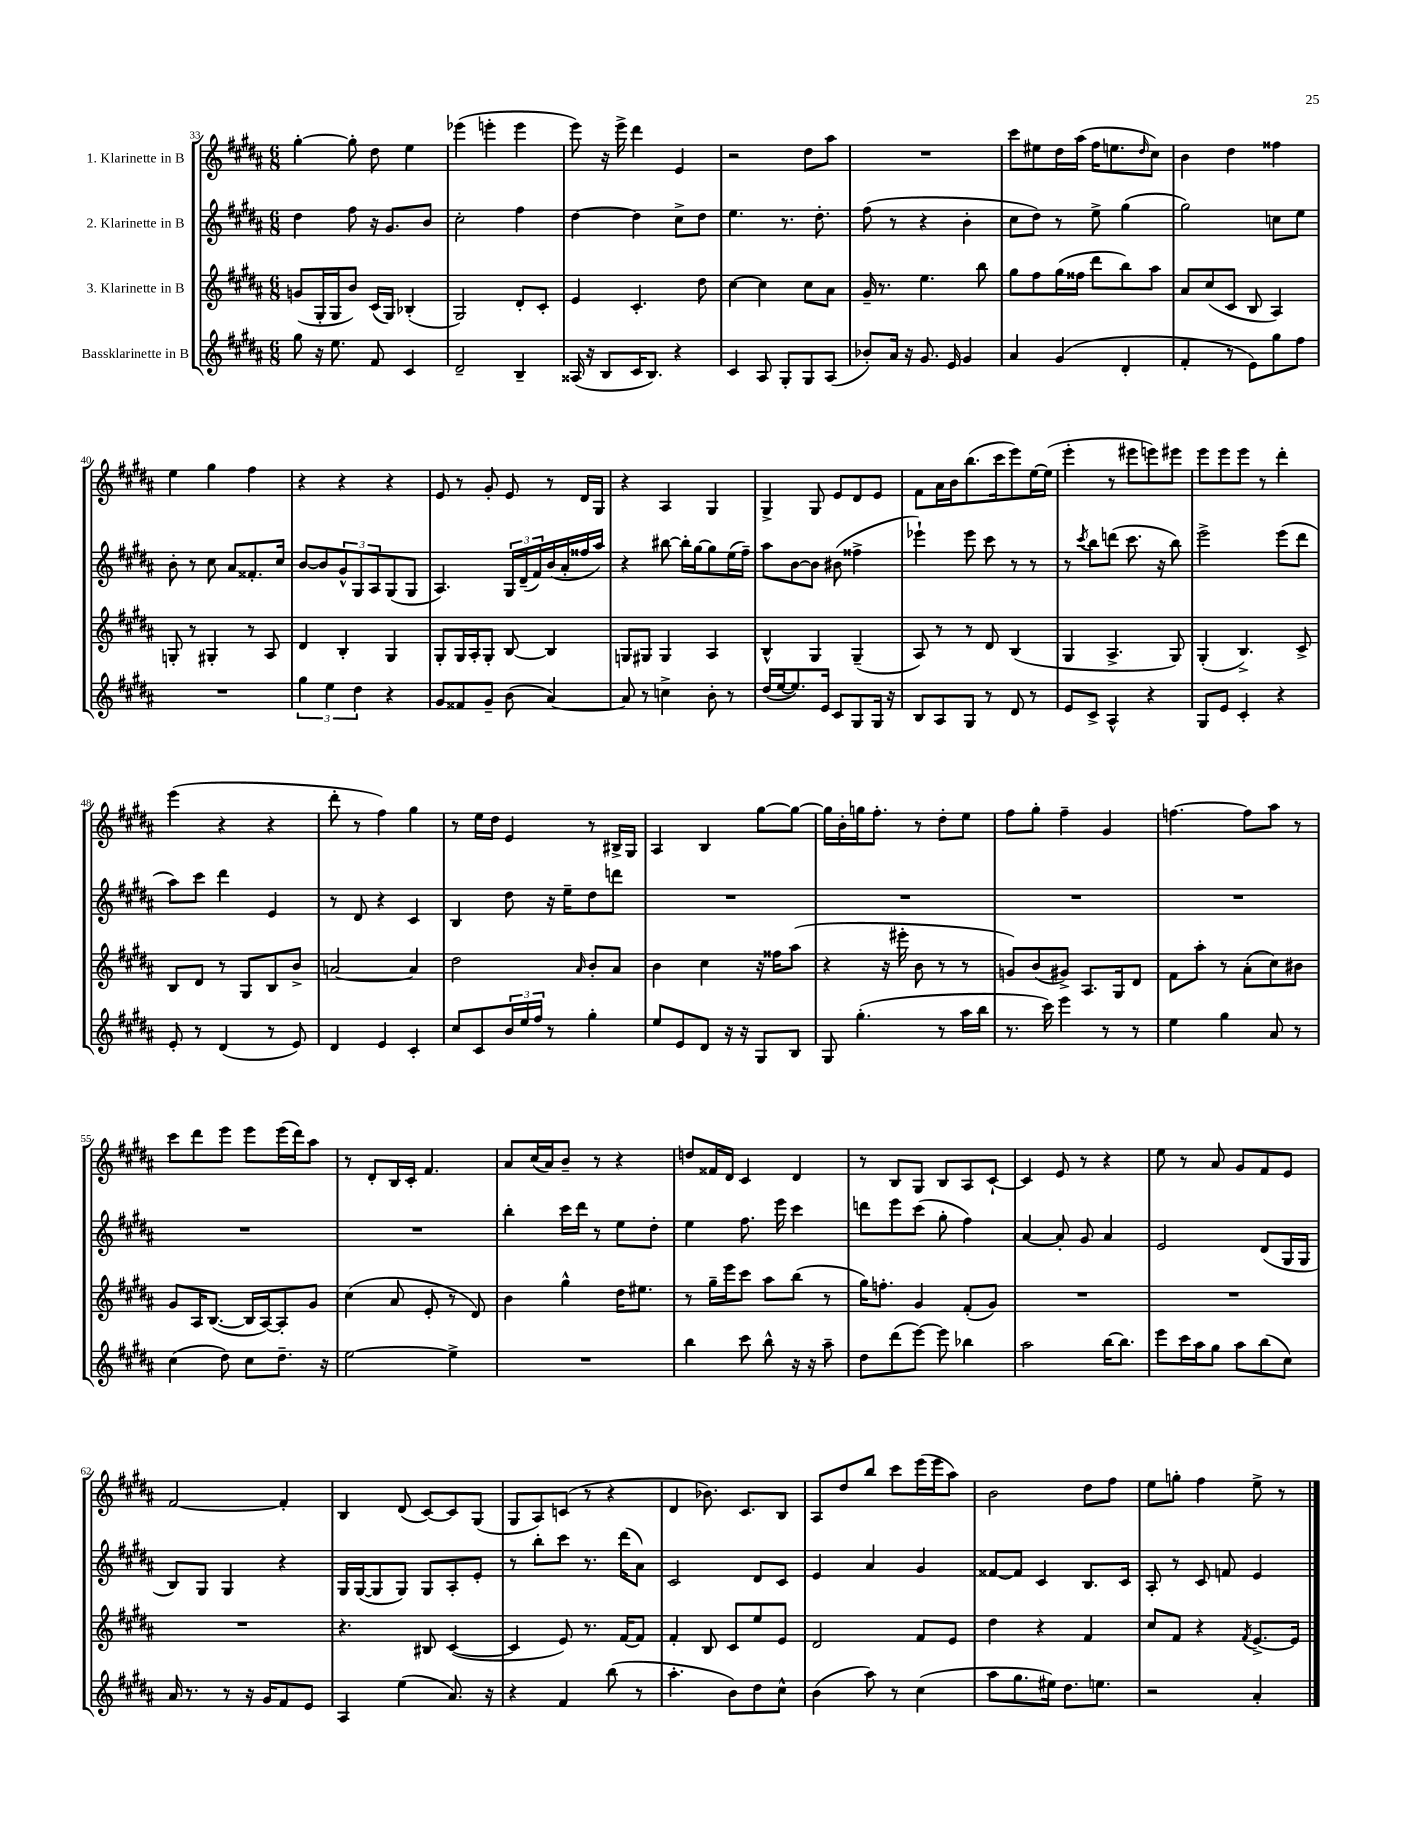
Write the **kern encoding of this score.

**kern	**kern	**kern	**kern
*staff4	*staff3	*staff2	*staff1
*clefG2	*clefG2	*clefG2	*clefG2
*k[f#c#g#d#a#]	*k[f#c#g#d#a#]	*k[f#c#g#d#a#]	*k[f#c#g#d#a#]
*M6/8	*M6/8	*M6/8	*M6/8
8gg#\	(8g/L	4dd#\	[4gg#'\
16r	16G#'/L	.	.
8.ee\	16G#/J	.	.
.	8b/J)	8ff#\	8gg#'\]
8f#/	(16c#/LL	16r	8dd#\
.	16G#/JJ)	8.g#/L	.
4c#/	(4B-'/	.	4ee\
.	.	8b/J	.
=	=	=	=
2d#~/	2G#/)	2cc#'\	(4eee-\
.	.	.	4eee'\
4B~/	8d#'/L	4ff#\	4eee\
.	8c#'/J	.	.
=	=	=	=
(16A##/	4e/	[4dd#\	8eee\)
16r	.	.	.
8B/L	.	.	16r
.	.	.	16eee^\
16c#/K	4.c#'/	4dd#\]	4ddd#\
8.B/J)	.	.	.
4r	.	8cc#^\L	4e/
.	8dd#\	8dd#\J	.
=	=	=	=
4c#/	[4cc#\	4.ee\	2r
8A#/	4cc#\]	.	.
8G#'/L	.	8.r	.
8G#/	8cc#\L	.	8dd#\L
.	.	8.dd#'\	.
(8A#/J	8a#\J	.	8aa#\J
=	=	=	=
8b-'/L)	16g#~/	(8ff#\	2.r
.	8.r	.	.
16a#/Jk	.	8r	.
16r	.	.	.
8.g#/	4.ee\	4r	.
16e/	.	.	.
4g#/	.	4b'\	.
.	8bb\	.	.
=	=	=	=
4a#/	8gg#\L	8cc#\L	8ccc#\L
.	8ff#\	8dd#\J)	8ee#\
(4g#/	(16gg#\L	8r	16dd#\L
.	16ff##\JJ	.	(16aa#\JJ
.	8ddd#\L	8ee^\	16ff#\LK
.	.	.	8.ee\
4d#'/	8bb\)	(4gg#\	.
.	.	.	16qqdd#/
.	8aa#\J	.	8cc#\J)
=	=	=	=
4f#'/	8a#/L	2gg#\)	4b\
.	(8cc#/	.	.
8r	8c#/J	.	4dd#\
8e\L)	8B/	.	.
8gg#\	4A#/)	8cc\L	4ff##\
8ff#\J	.	8ee\J	.
=	=	=	=
2.r	8G'/	8b'\	4ee\
.	8r	8r	.
.	4G#'/	8cc#\	4gg#\
.	.	8a#/L	.
.	8r	8.f##'/	4ff#\
.	8A#/	.	.
.	.	16cc#/Jk	.
=	=	=	=
6gg#\	4d#/	[8b/L	4r
.	.	8b/]	.
6ee\	.	.	.
.	4B'/	12g#^^/	4r
6dd#\	.	12G#/	.
.	.	12A#/	.
4r	4G#/	(8G#/	4r
.	.	8G#/J	.
=	=	=	=
8g#/L	8G#'/L	4.A#/)	8e/
8f##/	16G#/L	.	8r
.	16A#'/J	.	.
8g#~/J	8G#'/J	.	8g#'/
(8b\	[8B/	24G#/LL	8e/
.	.	(24d#~/	.
.	.	24f#/)	.
[4a#/)	4B/]	(16b/	8r
.	.	16a#'/	.
.	.	16ff##/	16d#/LL
.	.	16aa#/JJ)	16G#/JJ
=	=	=	=
8a#/]	8G/L	4r	4r
8r	8G#/J	.	.
4cc^\	4G#/	[8bb#\	4A#/
.	.	16bb#'\]LL	.
.	.	[16gg#\J	.
8b'\	4A#/	8gg#\]	4G#/
8r	.	(16ee\L	.
.	.	16ff#~\JJ)	.
=	=	=	=
(16dd#/LL	4B^^/	8aa#\L	4G#^/
[16ee/J	.	.	.
8.ee/])	.	[8b\	.
.	4G#/	8b\]J	8G#/
16e/Jk	.	.	.
8c#/L	.	(8b#\	8e/L
8G#/	(4G#~/	4ff##^\	8d#/
16G#/Jk	.	.	8e/J
16r	.	.	.
=	=	=	=
8B/L	8A#/)	4eee-`\)	8f#\L
8A#/	8r	.	16a#\L
.	.	.	16b\J
8G#/J	8r	8eee-\	(8.bb\
8r	8d#/	8ccc#\	.
.	.	.	16ccc#\k
8d#/	(4B/	8r	8eee\)
8r	.	8r	[16ee\L
.	.	.	(16ee\]JJ
=	=	=	=
8e/L	4G#/	8r	4eee'\
.	.	8qccc#/	.
8c#^/J	.	8bb\L	.
4A#^^/	4.A#^/	(8ddd\J	8r
.	.	8.ccc#\	8eee#\L
4r	.	.	8eee\)
.	.	16r	.
.	8G#/)	8bb\)	8eee#\J
=	=	=	=
8G#/L	(4G#'/	2eee^\	8eee\L
8e/J	.	.	8eee\
4c#'/	4.B^/)	.	8eee\J
.	.	.	8r
4r	.	(8eee\L	4ddd#'\
.	8c#^/	8ddd#\J	.
=	=	=	=
8e'/	8B/L	8aa#\L)	(4eee\
8r	8d#/J	8ccc#\J	.
(4d#/	8r	4ddd#\	4r
.	8G#/L	.	.
8r	8B/	4e/	4r
8e/)	8b^/J	.	.
=	=	=	=
4d#/	[2a/	8r	8ddd#'\
.	.	8d#/	8r
4e/	.	4r	4ff#\)
4c#'/	4a/]	4c#/	4gg#\
=	=	=	=
8cc#/L	2dd#\	4B/	8r
8c#/	.	.	16ee\LL
.	.	.	16dd#\JJ
24b/L	.	8dd#\	4e/
24ee/	.	.	.
24ff#/JJ	.	.	.
8r	.	16r	.
.	.	16ee~\LK	.
.	16qqa#/	.	.
4gg#'\	8b'/L	8dd#\	8r
.	8a#/J	8ddd\J	16B#^/LL
.	.	.	16G#/JJ
=	=	=	=
8ee/L	4b\	2.r	4A#/
8e/	.	.	.
8d#/J	4cc#\	.	4B/
16r	.	.	.
16r	.	.	.
8G#/L	16r	.	[8gg#\L
.	16ff##\LK	.	.
8B/J	(8aa#\J	.	8gg#\_J
=	=	=	=
8G#/	4r	2.r	16gg#\]LL
.	.	.	16b'\
(4.gg#'\	.	.	16gg\J
.	.	.	8.ff#'\J
.	16r	.	.
.	16eee#'\	.	.
.	8b\	.	8r
8r	8r	.	8dd#'\L
16aa#\LL	8r	.	8ee\J
16bb\JJ	.	.	.
=	=	=	=
8.r	8g/L)	2.r	8ff#\L
.	(8b/	.	8gg#'\J
16ccc#\)	.	.	.
4eee\	8g#^/J)	.	4ff#~\
.	8.A#/L	.	.
8r	.	.	4g#/
.	16G#/k	.	.
8r	8d#/J	.	.
=	=	=	=
4ee\	8f#\L	2.r	[4.ff\
.	8aa#'\J	.	.
4gg#\	8r	.	.
.	(8a#'\L	.	8ff\]L
8a#/	8cc#\)	.	8aa#\J
8r	8b#\J	.	8r
=	=	=	=
(4cc#\	8g#/L	2.r	8ccc#\L
.	16A#/K	.	8ddd#\
.	([8.B/J	.	.
8dd#\)	.	.	8eee\J
8cc#\L	16B/]LL	.	8eee\L
.	[16A#/J)	.	.
8.dd#~\J	8A#'/]	.	(16eee\L
.	.	.	16ddd#\J)
.	8g#/J	.	8aa#\J
16r	.	.	.
=	=	=	=
[2ee\	(4cc#\	2.r	8r
.	.	.	8d#'/L
.	8a#/	.	16B/L
.	.	.	16c#'/JJ
.	8e'/	.	4.f#/
4ee^\]	8r	.	.
.	8d#/)	.	.
=	=	=	=
2.r	4b\	4bb'\	8a#/L
.	.	.	(16cc#/L
.	.	.	16a#/J)
.	4gg#^^\	16ccc#\LL	8b~/J
.	.	16ddd#\JJ	.
.	.	8r	8r
.	16dd#\LK	8ee\L	4r
.	8.ee#\J	.	.
.	.	8dd#'\J	.
=	=	=	=
4bb\	8r	4ee\	8dd/L
.	16gg#~\LL	.	16f##/L
.	16eee\J	.	16d#/JJ
8ccc#\	8ccc#\J	8.ff#\	4c#/
8bb^^\	8aa#\L	.	.
.	.	16eee\	.
16r	(8bb\J	4ccc#\	4d#/
16r	.	.	.
8aa#~\	8r	.	.
=	=	=	=
8dd#\L	16gg#\LK)	8ddd\L	8r
.	8.ff'\J	.	.
(8ddd#\	.	8eee\	8B/L
[8eee\J)	4g#/	(8ccc#\J	8G#/J
8eee\]	.	8gg#'\	8B/L
4bb-\	(8f#'/L	4ff#\)	8A#/
.	8g#/J)	.	[8c#`/J
=	=	=	=
2aa#\	2.r	[4a#/	4c#/]
.	.	8a#'/]	8e/
.	.	8g#/	8r
[16bb\LK	.	4a#/	4r
8.bb\]J	.	.	.
=	=	=	=
8eee\L	2.r	2e/	8ee\
16ccc#\L	.	.	8r
16aa#\J	.	.	.
8gg#\J	.	.	8a#/
8aa#\L	.	.	8g#/L
(8bb\	.	(8d#/L	8f#/
8cc#\J)	.	16G#/L	8e/J
.	.	16G#/JJ	.
=	=	=	=
16a#/	2.r	8B/L)	[2f#/
8.r	.	.	.
.	.	8G#/J	.
8r	.	4G#/	.
16r	.	.	.
16g#/LK	.	.	.
8f#/	.	4r	4f#'/]
8e/J	.	.	.
=	=	=	=
4A#/	4.r	16G#/LL	4B/
.	.	([16G#/J	.
.	.	8G#/]	.
(4ee\	.	8G#/J)	(8d#/
.	8B#/	8G#/L	[8c#/L)
8.a#/)	([4c#/	8A#'/	8c#/]
.	.	8e'/J	(8G#/J
16r	.	.	.
=	=	=	=
4r	4c#/]	8r	8G#/L
.	.	8bb'\L	8A#/)
4f#/	8e/)	8ccc#\J	(8c/J
.	8.r	8.r	8r
(8bb\	.	.	4r
.	[16f#/LK	(16ddd#\LK	.
8r	8f#/]J	8a#\J)	.
=	=	=	=
4.aa#'\	4f#'/	2c#/	4d#/
.	8B/	.	8.b-\)
8b\L)	8c#/L	.	.
.	.	.	8.c#/L
8dd#\	8ee/	8d#/L	.
8cc#^^\J	8e/J	8c#/J	8B/J
=	=	=	=
(4b\	2d#/	4e/	8A#/L
.	.	.	8dd#/
8aa#\)	.	4a#/	8bb/J
8r	.	.	8ccc#\L
(4cc#\	8f#/L	4g#/	(16eee\L
.	.	.	16eee\J
.	8e/J	.	8aa#\J)
=	=	=	=
8aa#\L	4dd#\	[8f##/L	2b\
8.gg#\	.	8f##/]J	.
.	4r	4c#/	.
16ee#\Jk)	.	.	.
8.dd#\L	.	.	.
.	4f#/	8.B/L	8dd#\L
8.ee\J	.	.	.
.	.	.	8ff#\J
.	.	16c#/Jk	.
=	=	=	=
2r	8cc#/L	8A#'/	8ee\L
.	8f#/J	8r	8gg'\J
.	4r	8c#/	4ff#\
.	.	8f/	.
.	8qf#/	.	.
4a#'/	[8.e^/L	4e/	8ee^\
.	.	.	8r
.	16e/]Jk	.	.
==	==	==	==
*-	*-	*-	*-
